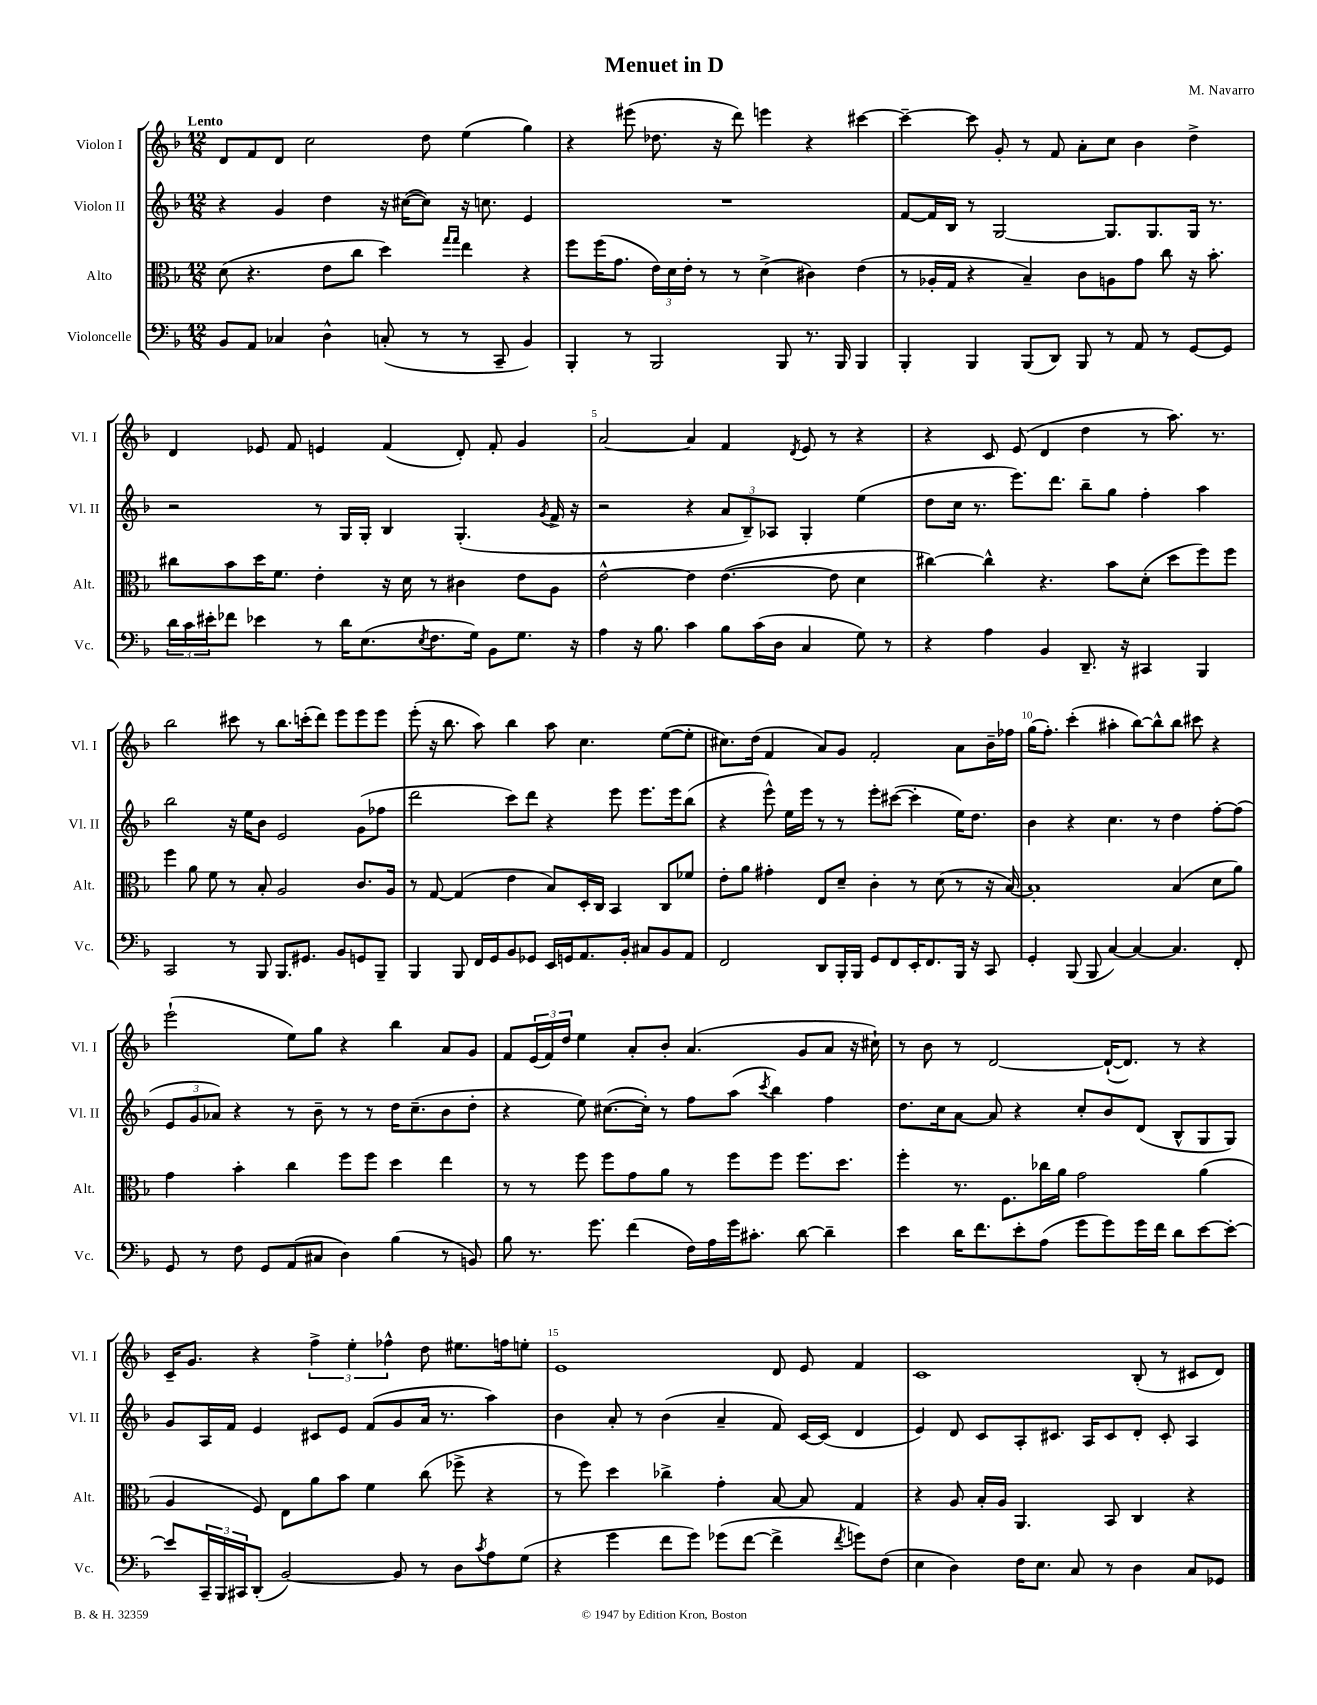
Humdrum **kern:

**kern	**kern	**kern	**kern
*staff4	*staff3	*staff2	*staff1
*clefF4	*clefC3	*clefG2	*clefG2
*k[b-]	*k[b-]	*k[b-]	*k[b-]
*M12/8	*M12/8	*M12/8	*M12/8
8BB-/L	(8d\	4r	8d/L
8AA/J	4.r	.	8f/
4C-/	.	4g/	8d/J
.	.	.	2cc\
4D^^\	8e\L	4dd\	.
.	8cc\J	.	.
(8C'/	4dd\)	16r	.
.	.	([16cc#\LK	.
8r	.	8cc#\]J)	8dd\
.	16qqgg/LL	.	.
.	16qqgg/JJ	.	.
8r	4ee\	16r	(4ee\
.	.	8.cc\	.
8CC~/	.	.	.
4BB-/)	4r	4e/	4gg\)
=	=	=	=
4BBB-'/	8ff\L	1.r	4r
.	(16ff\K	.	.
.	8.g\J	.	.
8r	.	.	(8eee#\
2BBB-/	24e\LL)	.	8.dd-\
.	24d\	.	.
.	24e'\JJ	.	.
.	8r	.	.
.	.	.	16r
.	8r	.	8ddd\)
.	(4d^\	.	4eee\
8BBB-/	.	.	.
8.r	4c#\)	.	4r
16BBB-/	.	.	.
4BBB-/	(4e\	.	[4ccc#\
=	=	=	=
4BBB-'/	8r	[8f/L	4ccc#~\_
.	16A-'/LL	16f/]L	.
.	16G/JJ	16B-/JJ	.
4BBB-/	4r	8r	8ccc#\]
.	.	[2G/	8g'/
(8BBB-/L	4B-~/)	.	8r
8DD/J)	.	.	8f/
8BBB-/	8c\L	.	8a'\L
8r	8A\	8.G/]L	8cc\J
8AA/	8g\J	.	4b-\
.	.	8.G/	.
8r	8cc\	.	.
[8GG/L	16r	16G/Jk	4dd^\
.	8.b-'\	8.r	.
8GG/]J	.	.	.
=	=	=	=
24d\LL	8cc#\L	2r	4d/
24c\	.	.	.
24e#'\J	.	.	.
8f-\J	8b-\	.	.
4e-\	16dd\K	.	8e-/
.	8.f\J	.	.
.	.	.	8f/
8r	4e'\	8r	4e/
16d\LK	.	16G/LL	.
(8.E\	.	16G'/JJ	.
.	16r	4B-/	(4f/
.	16d\	.	.
8qE/	.	.	.
8.F\	8r	.	.
.	4c#\	(4.G'/	8d'/)
16G\Jk)	.	.	.
8BB-\L	.	.	8f'/
8.G\J	8e\L	.	4g/
.	.	8qg/	.
.	8A\J	16f^/	.
16r	.	16r	.
=	=	=	=
4A\	[2e^^\	2r	[2a/
16r	.	.	.
8.B-\	.	.	.
4c\	4e\]	4r	4a/]
8B-\L	([4.e\	12a/L	4f/
.	.	12B-~/)	.
(16c\L	.	.	.
.	.	12A-/J	.
16D\JJ	.	.	.
.	.	.	8qd/
4C/	.	4G'/	8e/
.	8e\]	.	8r
8G\)	4d\	(4ee\	4r
8r	.	.	.
=	=	=	=
4r	[4cc#\)	8dd\L	4r
.	.	16cc\Jk	.
.	.	8.r	.
4A\	4cc#^^\]	.	8c/
.	.	8.eee\L)	(8e/
4BB-/	4.r	.	4d/
.	.	8.ddd\J	.
8.DD~/	.	8bb-~\L	4dd\
.	8b-\L	8gg\J	.
16r	.	.	.
4CC#/	(8d'\J	4ff'\	8r
.	8dd\L	.	8.aa\)
4BBB-/	8ff\)	4aa\	.
.	.	.	8.r
.	8ff\J	.	.
=	=	=	=
2CC/	4ff\	2bb-\	2bb-\
.	8a\	.	.
.	8f\	.	.
8r	8r	16r	8ccc#\
.	.	16ee\LK	.
8BBB-/	8B-'/	8b-\J	8r
8.BBB-/L	2A/	2e/	8.bb-\L
8.GG#/J	.	.	(16ccc'\k
.	.	.	8ddd\J)
8BB-/L	.	.	8eee\L
8GG/	8.c/L	(8g\L	8eee\
8BBB-~/J	.	8ff-\J	8eee\J
.	16A/Jk	.	.
=	=	=	=
4BBB-/	8r	2ddd\	(8eee'\
.	[8G/	.	16r
.	.	.	8.bb-\
8BBB-/	(4G/]	.	.
16FF/LL	.	.	8aa\)
16GG/J	.	.	.
8BB-/	4e\	8ccc\L)	4bb-\
8GG-/J	.	8ddd\J	.
16EE/LL	8B-/L)	4r	8aa\
16GG/J	.	.	.
8.AA/	16D'/L	.	4.cc\
.	16C/JJ	.	.
.	4BB-/	8eee\	.
16BB-'/Jk	.	.	.
8C#/L	.	8.eee\L	.
8BB-/	8C/L	.	([8ee\L
.	.	16eee\k	.
8AA/J	8f-/J	(8bb-\J	8ee'\]J
=	=	=	=
2FF/	8e'\L	4r	8.cc#\L)
.	8a\J	.	.
.	.	.	(16dd\Jk
.	4g#'\	8eee^^\)	4f/
.	.	16ee\LL	.
.	.	16eee\JJ	.
8DD/L	8E/L	8r	8a/L)
16BBB-'/L	8d~/J	8r	8g/J
16BBB-/JJ	.	.	.
8GG/L	4c'\	8eee'\L	2f'/
8FF/	.	([8ccc#\J	.
16EE'/K	8r	4ccc#'\]	.
8.FF/	.	.	.
.	(8d\	.	.
16BBB-/Jk	8r	16ee\LK)	8a\L
16r	.	8.dd\J	.
8CC/	16r	.	16b-~\L
.	[16B-/)	.	16ff-\JJ
=	=	=	=
4GG'/	1B-']	4b-\	(16gg\LK
.	.	.	8.ff'\J)
(8BBB-/	.	4r	(4ccc'\
8BBB-/	.	.	.
[4C/)	.	4.cc\	4aa#'\
4C/_	.	.	[8bb-\L)
.	.	8r	8bb-^^\]
4.C/]	(4B-/	4dd\	8bb-\J
.	.	.	8ccc#\
.	8d\L	[8ff'\L	4r
8FF'/	8a\J)	(8ff\]J	.
=	=	=	=
8GG/	4g\	12e/L	(2eee`\
.	.	12g/	.
8r	.	.	.
.	.	12a-/J)	.
8F\	4b-'\	4r	.
8GG/L	.	.	.
(8AA/	4cc\	8r	8ee\L)
8C#/J	.	8b-~\	8gg\J
4D\)	8ff\L	8r	4r
.	8ff\J	8r	.
(4B-\	4dd\	16dd\LK	4bb-\
.	.	(8.cc~\	.
8r	4ee\	8b-\	8a/L
8BB/)	.	8dd'\J	8g/J
=	=	=	=
8B-\	8r	4r	8f/L
8.r	8r	.	(24e/L
.	.	.	24f/)
.	.	.	24dd/JJ
.	8ff\	8ee\)	4ee\
8.g\	.	.	.
.	8ff\L	([8.cc#\L	.
(4f\	8g\	.	8a'/L
.	.	16cc#'\]Jk)	.
.	8a\J	8r	8b-'/J
16F\LL)	8r	8ff\L	(4.a/
16A\	.	.	.
16g\J	8ff\L	(8aa\J	.
8.c#'\J	.	.	.
.	.	8qccc/	.
.	8ff\J	4bb-\)	.
[8d\	8.ff\L	.	8g/L
4d~\]	.	4ff\	8a/J
.	8.dd\J	.	.
.	.	.	16r
.	.	.	16cc#`\)
=	=	=	=
4e\	4ff'\	8.dd\L	8r
.	.	.	8b-\
.	.	16cc\k	.
16d\LK	8.r	[8a\J	8r
8.f\	.	.	.
.	.	8a/]	[2d/
.	8.F\L	.	.
8e'\	.	4r	.
(8A\J	16cc-\L	.	.
.	16a\JJ	.	.
8g\L	2g\	8cc'/L	.
8g\)	.	8b-/	(16d`/_LK
.	.	.	8.d/]J)
16g\L	.	(8d/J	.
16f\JJ	.	.	.
8d\L	.	8B-^^/L	8r
[8e\	(4a\	8G/	4r
8e'\_J	.	8G/J)	.
=	=	=	=
8e/]L	4A/	8g/L	16c~/LK
.	.	.	8.g/J
24CC~/L	.	16A/L	.
24BBB-/	.	.	.
.	.	16f/JJ	.
24CC#/J	.	.	.
(8DD'/J	8F/)	4e/	4r
[2BB-/)	8E\L	.	.
.	8a\	8c#/L	6ff^\
.	8b-\J	8e/J	.
.	.	.	6ee'\
.	4f\	(8f/L	.
.	.	.	6ff-^^\
8BB-/]	.	8g/	.
8r	(8cc\	16a/Jk	8dd\
.	.	8.r	.
8D\L	8ff-^\	.	8.ee#\L
8qc/	.	.	.
8A\	4r	4aa\)	.
.	.	.	16ff\k
(8G\J	.	.	8ee'\J
=	=	=	=
4r	8r	4b-\	1e
.	8ff\)	.	.
4g\	4dd\	8a'/	.
.	.	8r	.
8f\L	4cc-^\	(4b-\	.
8g\J)	.	.	.
(8g-\L	4g'\	4a~/	.
[8f\J	.	.	.
4f^\]	[8B-/	8f/)	8d/
.	8B-/]	[16c/LL	8e/
.	.	(16c/]JJ	.
8qf/	.	.	.
8g\L)	4G/	4d/	4f/
(8F\J	.	.	.
=	=	=	=
4E\	4r	4e/)	1c
4D\)	8A/	8d/	.
.	16B-'/LL	8c/L	.
.	16A/JJ	.	.
16F\LK	4.AA/	8A'/	.
8.E\J	.	.	.
.	.	8.c#/J	.
8C/	.	.	.
.	.	16A/LK	.
8r	8BB-/	8c#/	.
4D\	4C/	8d'/J	(8B-'/
.	.	8c#'/	8r
8C/L	4r	4A/	8c#/L
8GG-/J	.	.	8d/J)
==	==	==	==
*-	*-	*-	*-
